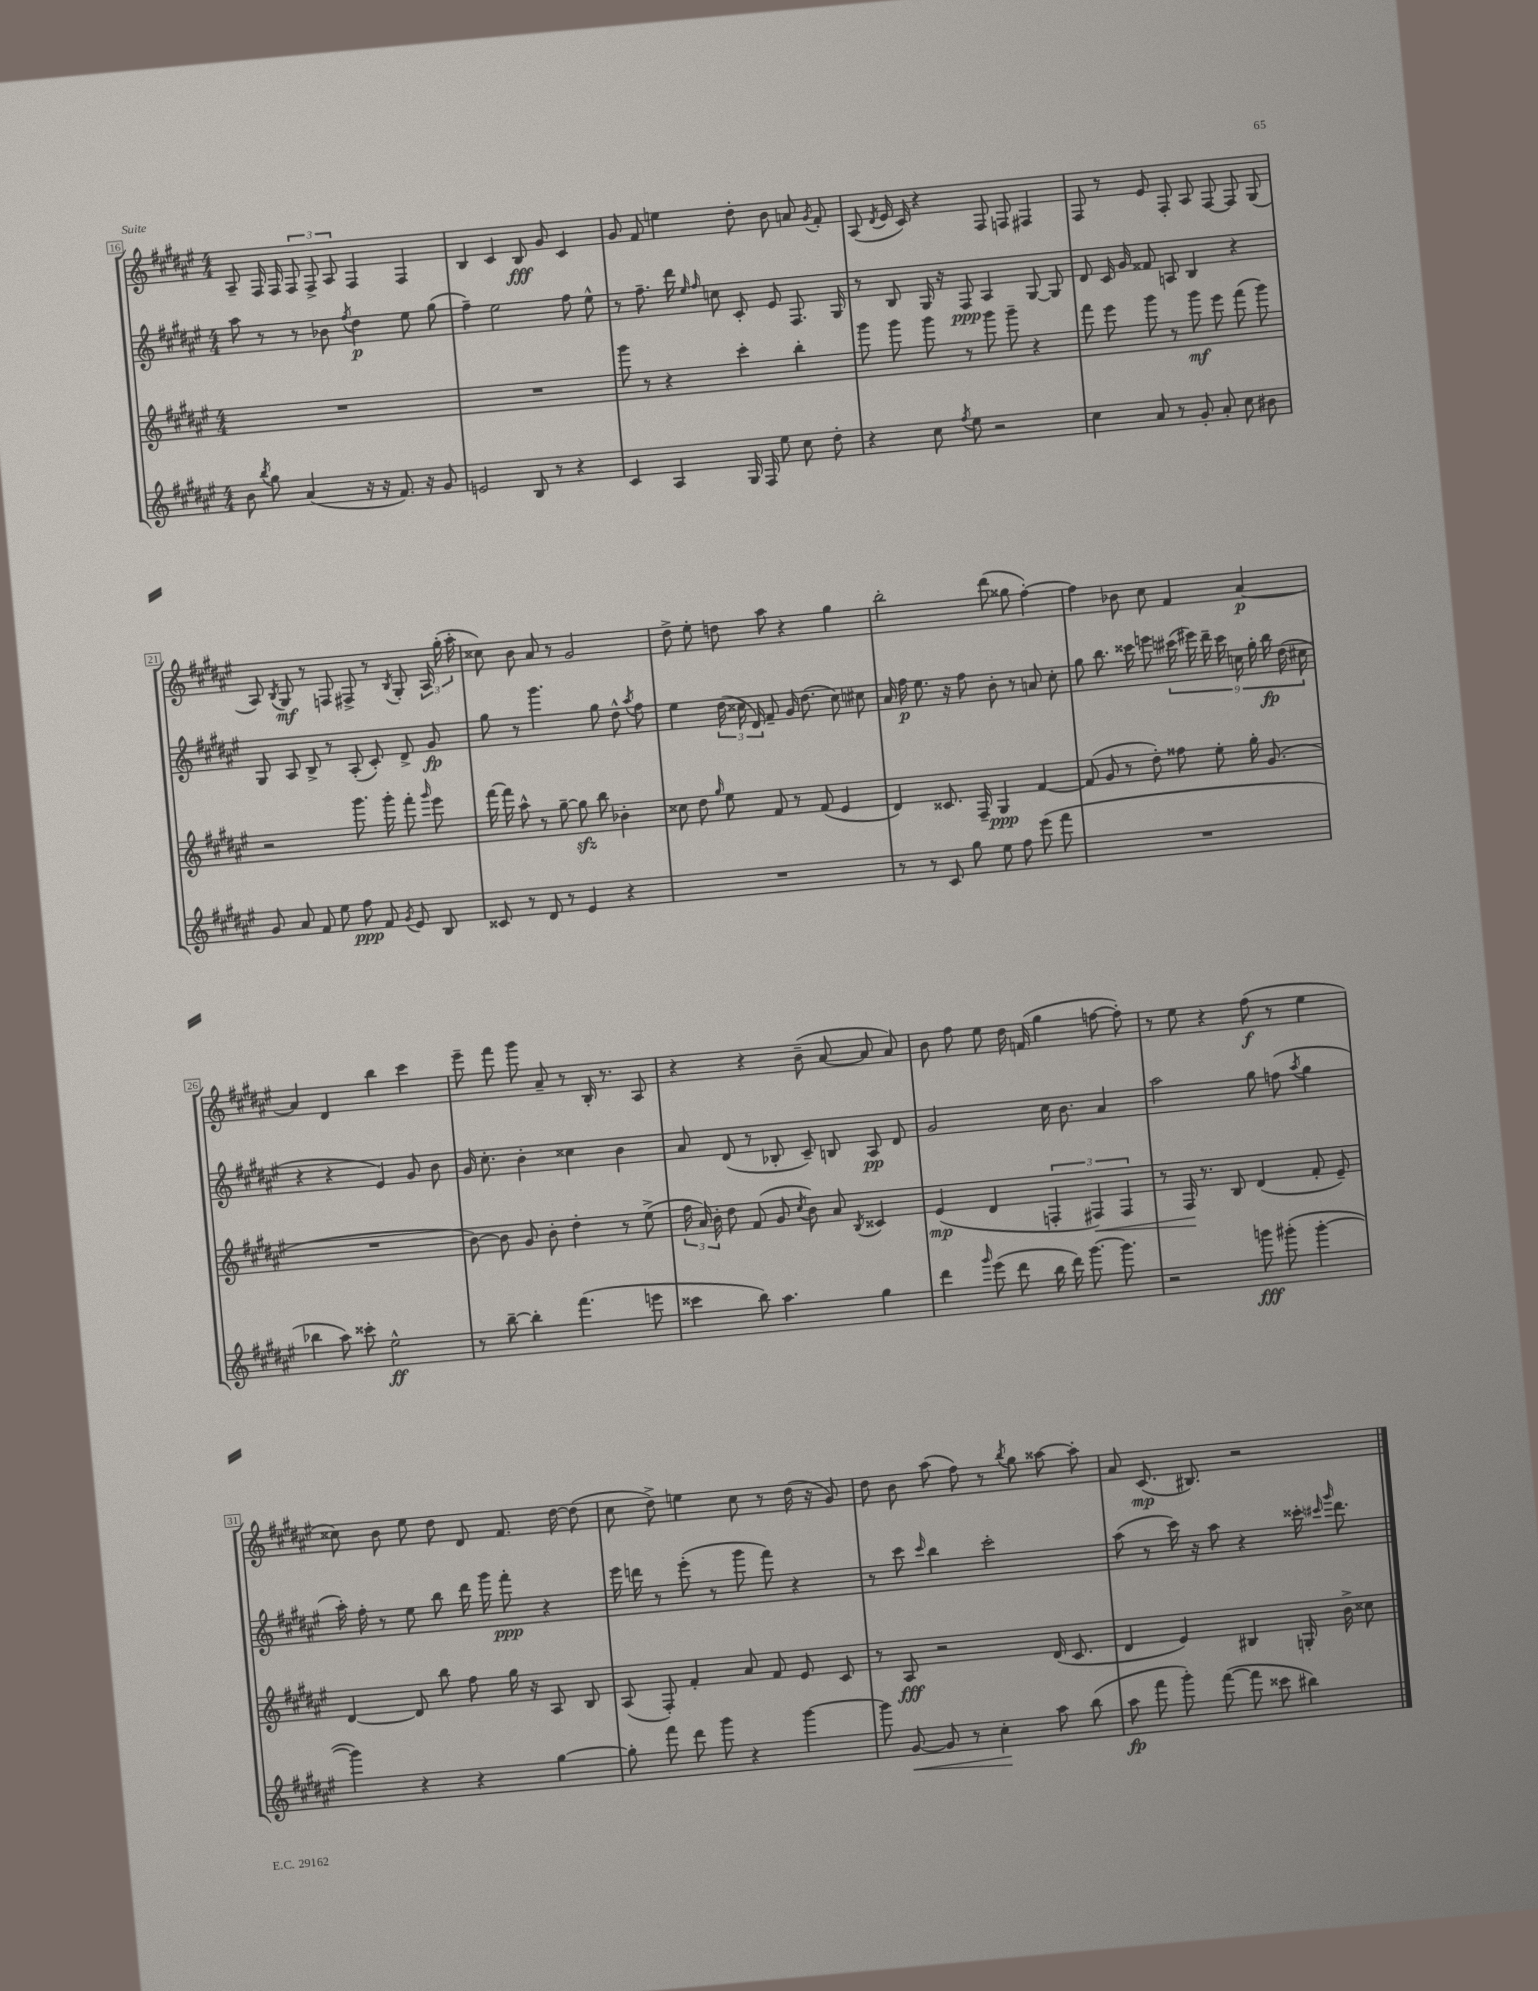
<<
\new StaffGroup <<
\new Staff = "s0" {
    \clef treble \key fis \major \numericTimeSignature \time 4/4
    \autoBeamOff ais8-- fis16 fis16 \tuplet 3/2 { fis8 fis8-> ais8 } fis4 fis4 |
    b4 cis'4 b8\fff gis'8 cis'4 |
    gis'8 fis'8 e''4 dis''8-. b'8 a'8 \acciaccatura { gis'8 } fis'8-. |
    ais8( \acciaccatura { dis'8 } eis'16 cis'16) r4 fis8 f8 fis4 |
    fis8 r8 eis'8 fis8-. ais8 fis8~ fis8 gis8( |
    ais8) \acciaccatura { b8 } gis8\mf r8 f8 fis8-> r8 \acciaccatura { b8 } gis8-. \tuplet 3/2 { ais16 gis''16-.( ais''16-. } |
    cisis''8) b'8 ais'8 r8 gis'2 |
    dis''8-> eis''8-. d''8 ais''8 r4 gis''4 |
    b''2-. dis'''8( gisis''8 fis''4~-.) |
    fis''4 bes'8 cis''8 fis'4 ais'4~\p |
    ais'4 dis'4 b''4 cis'''4 |
    eis'''8-- fis'''8 gis'''8 ais'8-- r8 b16-. r8. ais8 |
    r4 r4 b'8--( ais'8~ ais'8 ais'8) |
    b'8 fis''8 eis''8 dis''16 f'16( gis''4 f''8~ f''8-.) |
    r8 eis''8 r4 fis''8\f( r8 eis''4 |
    cisis''8) b'8 eis''8 dis''8 dis'8 fis'8. dis''16~ dis''8( |
    cis''8 dis''8->) e''4 cis''8 r8 dis''16( r16 gis'8) |
    dis''8 b'8 ais''8( fis''8) r8 \acciaccatura { b''8 } gis''8 aisis''8~ aisis''8-. |
    ais'8 cis'8.\mp( bis8.) r2 \bar "|." |
}
\new Staff = "s1" {
    \clef treble \key fis \major \numericTimeSignature \time 4/4
    \autoBeamOff ais''8 r8 r8 bes'8 \acciaccatura { fis''8 } dis''4\p eis''8 gis''8( |
    fis''4--) eis''2 fis''8 eis''8-^ |
    r8 fis''8.-- dis'''16 \grace { eis''16 fis''16 } c''8 cis'8-. eis'8 fis8. gis16 |
    r8 b8 gis16 r16 fis8\ppp ais4 gis8~ gis8 |
    dis'8 cis'16 gis'16 fisis'8 a8 b4 r4 |
    gis8 ais8 b8-> r8 ais8-.( cis'8-.) dis'8-> gis'8\fp |
    gis''8 r8 gis'''4. gis''8 dis''8-^ \acciaccatura { ais''8 } fis''8 |
    eis''4 \tuplet 3/2 { dis''16( cisis''16 dis'16) } fis'8-- gis'16 dis''8.( cisis''8) cis''8 |
    ais'16 fis''16\p eis''8. r16 fis''8 b'8-. r8 a'8 cis''8-. |
    gis''8 b''8. cisis'''16 e'''8 \tuplet 9/8 { cis'''16( eis'''16) dis'''16-- cis'''16 c''16 gis''16-. b''16\fp dis''16( cis''16 } |
    r4 r4 eis'4) gis'8 b'8 |
    gis'16 cis''8.-. b'4-. cisis''4 b'4 |
    ais'8 dis'8( r8 bes8-. cis'8--) b8 ais8\pp dis'8 |
    gis'2 cis''16 b'8. ais'4 |
    ais''2 gis''8 f''8( \acciaccatura { ais''8 } gis''4 |
    ais''16-.) fis''16-. r8 eis''8 b''8 dis'''16 gis'''16 fis'''8-.\ppp r4 |
    eis'''16 d'''16 r8 eis'''8-.( r8 gis'''8 fis'''8) r4 |
    r8 cis'''8 \grace { cis'''16 } b''4 cis'''2-. |
    ais''8( r8 cis'''16) r16 ais''8 r4 cisis'''16-. \grace { cis'''16 gis'''16 } dis'''8. \bar "|." |
}
\new Staff = "s2" {
    \clef treble \key fis \major \numericTimeSignature \time 4/4
    \autoBeamOff R1 |
    R1 |
    gis'''8 r8 r4 cis'''4-. b''4-. |
    gis'''8 gis'''8 gis'''8 r8 gis'''8 gis'''8-- r4 |
    fis'''8 eis'''8 gis'''8 r8 gis'''8\mf eis'''8 fis'''8( gis'''8) |
    r2 gis'''8. gis'''16-. fis'''8-. \grace { gis'''16 } eis'''8 |
    fis'''16~ fis'''16 ais''8-^ r8 gis''8~-- gis''8\sfz b''8 bes'4-. |
    cisis''8 dis''8 \grace { gis''16 } eis''8 fis'8 r8 fis'8( eis'4 |
    dis'4) cisis'8. fis16-- gis4\ppp fis'4~ |
    fis'8( gis'8 r8 dis''8-.) fisis''8 eis''8-. gis''16-. gis'8.( |
    R1 |
    b'8~) b'8 gis'8 b'8-. dis''4-. r8 eis''8->( |
    \tuplet 3/2 { fis''16 ais'16) b'16-. } dis''8 fis'8( gis'8 \acciaccatura { cis''8 } b'8) ais'8 \acciaccatura { b8 } cisis'4 |
    eis'4\mp( dis'4 \tuplet 3/2 { f4-. fis4\<) fis4 } |
    r8 fis16\! r8. b8 dis'4( fis'8-. eis'8--) |
    dis'4~ dis'8 b''8 fis''8 gis''16 r16 ais8 b8 |
    ais8( fis8-.) fis'4-. ais'8 fis'8 eis'8 cis'8 |
    r8 ais8\fff r2 dis'16( cis'8. |
    dis'4 eis'4) bis4 g16-. b'16-> cisis''8 \bar "|." |
}
\new Staff = "s3" {
    \clef treble \key fis \major \numericTimeSignature \time 4/4
    \autoBeamOff b'8 \acciaccatura { b''8 } gis''8 ais'4( r16 r16 fis'8.) r16 gis'8 |
    e'2 b8 r8 r4 |
    cis'4 ais4 gis16 fis16 eis''8 cis''8 dis''8-. |
    r4 cis''8 \acciaccatura { fis''8 } eis''8 r2 |
    cis''4 ais'8 r8 gis'8-. ais'8-. cis''8 bis'8 |
    gis'8 ais'8 fis'8 eis''8 fis''8\ppp fis'8 \acciaccatura { gis'8 } eis'8 b8 |
    cisis'8 r8 dis'8 r8 eis'4 r4 |
    R1 |
    r8 r8 cis'8 gis''8 eis''8 fis''8 eis'''8( fis'''8 |
    R1 |
    bes''4 ais''8) cisis'''8-. eis''2-^\ff |
    r8 b''8~-- b''4-. fis'''4.( e'''8 |
    cisis'''4 b''8) ais''4. gis''4 |
    dis'''4 \grace { gis'''16 } eis'''8( dis'''8 b''16 dis'''16) gis'''8.~ gis'''8. |
    r2 g'''8\fff gis'''8-.( gis'''4~-. |
    gis'''4) r4 r4 gis''4~ |
    gis''8-. fis'''8 dis'''8 gis'''8 r4 gis'''4~ |
    gis'''8 gis'8~\< gis'8 r8 cis''4-.\! ais''8 b''8( |
    ais''8\fp fis'''8 gis'''8-.) fis'''8~( fis'''8 cisis'''8 bis''4) \bar "|." |
}
>>
>>
\layout { \context { \Score currentBarNumber = #16 \override BarNumber.stencil = #(make-stencil-boxer 0.1 0.3 ly:text-interface::print) } }
